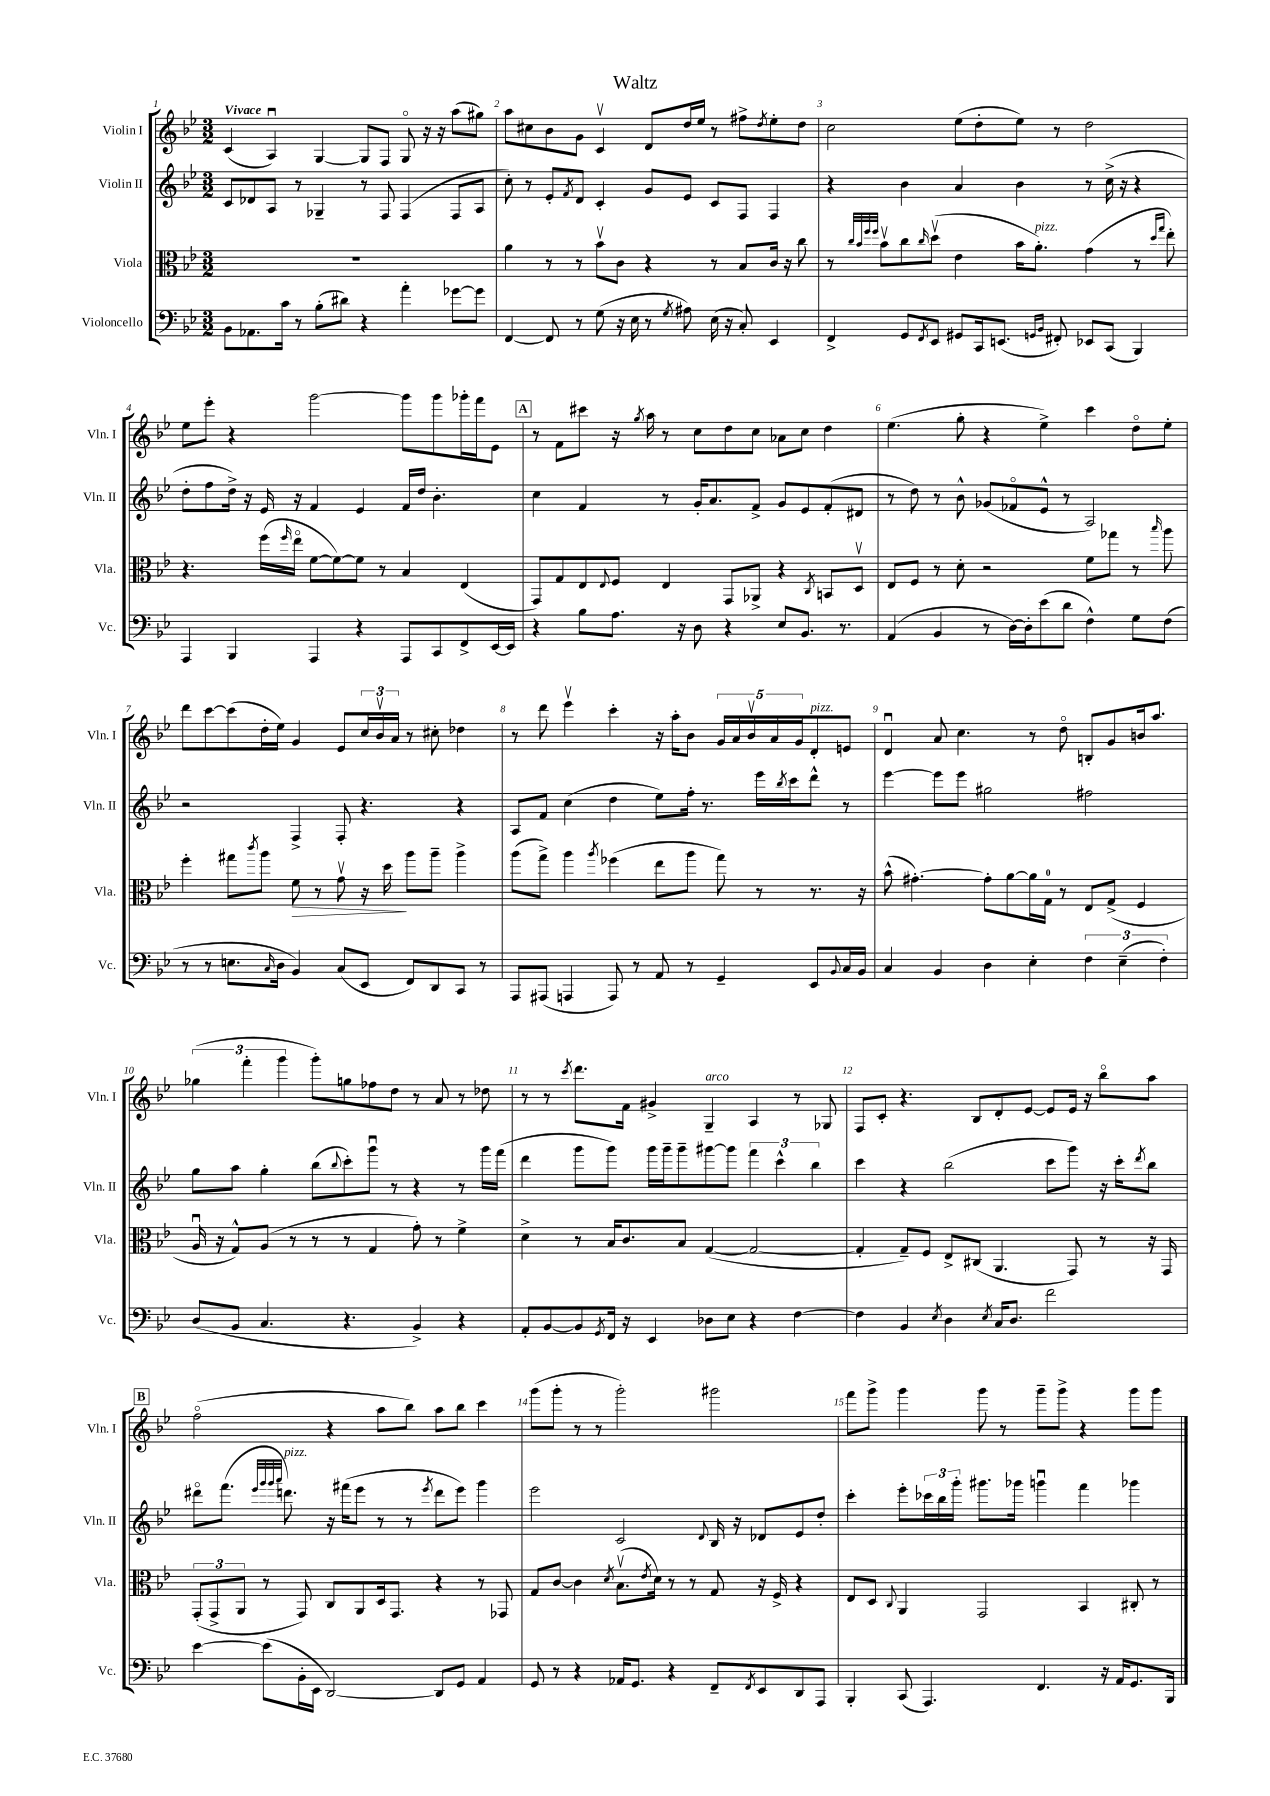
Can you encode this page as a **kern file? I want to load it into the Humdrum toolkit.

**kern	**kern	**kern	**kern
*staff4	*staff3	*staff2	*staff1
*clefF4	*clefC3	*clefG2	*clefG2
*k[b-e-]	*k[b-e-]	*k[b-e-]	*k[b-e-]
*M3/2	*M3/2	*M3/2	*M3/2
8BB-\L	1.r	8c/L	(4c/
8.AA-\	.	8d-/	.
.	.	8A/J	4Au/)
16c\Jk	.	.	.
8r	.	8r	.
(8B-'\L	.	4G-~/	[4G/
8d#\J)	.	.	.
4r	.	8r	8G/]L
.	.	8F/	8F/J
4a'\	.	(4F/	8Go/
.	.	.	16r
.	.	.	16r
[8g-\L	.	8F/L	(8aa\L
8g-\]J	.	8A/J	8gg#\J)
=	=	=	=
[4FF/	4a\	8cc'\)	8aa\L
.	.	8r	8cc#\
8FF/]	8r	8e-'/L	8b-\
.	.	8qf/	.
8r	8r	8d/J	8g\J
(8G\	8b-v\L	4c'/	4cv/
16r	8c\J	.	.
16E-\	.	.	.
8r	4r	8g/L	8d/L
8qG/	.	.	.
8A#\)	.	8e-/J	16dd/L
.	.	.	16ee-/JJ
(16E-\	8r	8c/L	8r
16r	.	.	.
8C'/)	8B-/L	8F/J	8ff#^\L
.	.	.	8qdd/
4EE-/	16c/Jk	4F/	8ee-'\
.	16r	.	.
.	8cc\	.	8dd\J
=	=	=	=
4FF^/	8r	4r	2cc\
.	32qqcc/LLL	.	.
.	32qqb-/	.	.
.	32qqff/	.	.
.	32qqff/JJJ	.	.
.	8b-v\L	.	.
8GG/L	8cc\	4b-\	.
8qFF/	16qqcc/	.	.
8EE-/J	(8ddv\J	.	.
8GG#/L	4e-\	4a/	(8ee-\L
16CC/k	.	.	8dd'\
(8.EE/J	.	.	.
.	16b-\LK	4b-\	8ee-\J)
.	8.a'\J)	.	.
16qqGG/LL	.	.	.
16qqBB-/JJ	.	.	.
8FF#'/)	.	.	8r
8EE-/L	(4g\	8r	2dd\
(8CC/J	.	(16cc^\	.
.	.	16r	.
4BBB-/)	8r	4r	.
.	16qqdd/LL	.	.
.	16qqgg/JJ	.	.
.	8ee-'\)	.	.
=	=	=	=
4AAA/	4.r	8dd'\L	8ee-\L
.	.	8ff\	8eee-'\J
4BBB-/	.	16dd^\Jk)	4r
.	.	16r	.
.	(16ff\LL	16e-/	.
.	16qqff/	.	.
.	16ee-o\JJ	16r	.
4AAA/	[8f\L	4f/	[2ggg\
.	8f\_)	.	.
4r	8f\]J	4e-/	.
.	8r	.	.
8AAA/L	4B-/	16f/LL	8ggg\]L
.	.	16dd/JJ	.
8CC/	.	4.b-'\	8ggg\
8FF^/	(4E-/	.	16ggg-'\L
.	.	.	16fff\J
[16EE-/L	.	.	8e-\J
16EE-/]JJ	.	.	.
=	=	=	=
4r	8GG/L)	4cc\	8r
.	8G/	.	8f\L
8B-\L	8E-/	4f/	8ccc#\J
.	8qqE-/	.	.
8.A\J	8F/J	.	16r
.	.	.	8qgg/
.	.	.	16aa\
.	4E-/	8r	8r
16r	.	.	.
8D\	.	16g'/LK	8cc\L
.	.	8.a/	.
4r	8GG/L	.	8dd\
.	8AA-^/J	8f^/J	8cc\J
8E-/L	4r	8g/L	8a-\L
8.BB-/J	.	8e-/	8cc\J
.	8qC/	.	.
.	8BB/L	(8f'/	4dd\
8.r	.	.	.
.	8Dv/J	8d#/J	.
=	=	=	=
(4AA/	8E-/L	8r	(4.ee-\
.	8F/J	8dd\)	.
4BB-/	8r	8r	.
.	8d'\	8b-^^\	8gg'\
8r	2r	(8g-/L	4r
[16D\LL)	.	8f-o/	.
16D'\]J	.	.	.
(8e-\	.	8e-^^/J	4ee-^\)
8d\J	.	8r	.
4F^^\)	8f\L	2A/)	4ccc\
.	8gg-\J	.	.
8G\L	8r	.	8ddo\L
.	16qqbb-/	.	.
(8F\J	8aa\	.	8ee-'\J
=	=	=	=
8r	4ff'\	2r	8ddd\L
8r	.	.	[8ccc\
8.E\L	8gg#\L	.	(8ccc\]
.	8qccc/	.	.
.	8aa\J	.	16dd'\L
16qqC/	.	.	.
16D\Jk	.	.	16ee-\JJ)
4BB-/)	8f\	4F^/	4g/
.	8r	.	.
(8C/L	8gv\	8F'/	8e-/L
8EE-/J	16r	4.r	24cc/L
.	.	.	24b-v/
.	16dd\	.	.
.	.	.	24a/JJ
8FF/L)	8aa\L	.	8r
8DD/	8aa~\J	.	8cc#'\
8CC/J	4aa^\	4r	4dd-\
8r	.	.	.
=	=	=	=
8AAA/L	(8aa\L	8A/L	8r
(8AAA#/J	8gg^\J)	8f/J	8ddd\
4AAA/	4aa\	(4cc\	4eee-v\
.	8qaa/	.	.
8AAA/)	(4ff-\	4dd\	4ccc'\
8r	.	.	.
8AA/	8ee-\L	8ee-\L)	16r
.	.	.	16aa'\LK
8r	8aa\J	16ff'\Jk	8b-\J
.	.	8.r	.
4GG~/	8gg\)	.	20g/LL
.	.	.	20a/
.	.	.	20b-v/
.	8r	16eee-\LL	.
.	.	.	20a/
.	.	8qbb-/	.
.	.	16ccc\J	.
.	.	.	20g/J
8EE-/L	8.r	8ddd^^\J	8d'/
8qqBB-/	.	.	.
16C/L	.	8r	8e/J
16BB-/JJ	16r	.	.
=	=	=	=
4C/	(8b-^^\	[4eee-\	4du/
.	[4.g#'\)	.	.
4BB-/	.	8eee-\]L	8a/
.	.	8eee-\J	4.cc\
4D\	8g#'\]L	2gg#\	.
.	[8a\	.	.
4E-'\	16a\]L	.	8r
.	16G\JJ	.	.
.	8r	.	8ddo\
6F\	8E-/L	2ff#\	8B'/L
.	(8G^/J	.	8g/
(6E-~\	.	.	.
.	4F/	.	16b/k
.	.	.	8.aa/J
6F'\)	.	.	.
=	=	=	=
(8D/L	16Au/	8gg\L	(6gg-\
.	16r	.	.
8BB-/J	8G^^/L)	8aa\J	.
.	.	.	6fff'\
4.C/	(8A/J	4gg'\	.
.	.	.	6ggg\
.	8r	.	.
.	8r	(8bb-\L	8ggg'\L)
.	.	8qqbb-/	.
4.r	8r	8ccc'\)	8gg\
.	4G/	8gggu\J	8ff-\
.	.	8r	8dd\J
4BB-^/)	8g'\)	4r	8r
.	8r	.	8a/
4r	4f^\	8r	8r
.	.	16ggg\LL	8dd-\
.	.	(16fff\JJ	.
=	=	=	=
8AA'/L	4d^\	4ddd\	8r
[8BB-/	.	.	8r
.	.	.	8qccc/
8BB-/]	8r	8ggg\L	8.ddd\L
8qGG/	.	.	.
16FF/Jk	16B-/LK	8ggg\J)	.
16r	8.c/	.	16f\Jk
4EE-/	.	16ggg\LL	4g#^/
.	.	16ggg~\J	.
.	8B-/J	8ggg~\	.
8D-\L	([4G/	[8ggg#\	4G~/
8E-\J	.	8ggg#\]J	.
4r	2G/_	6fff\	4A/
.	.	6ccc^^\	.
[4F\	.	.	8r
.	.	6bb-\	.
.	.	.	8G-/
=	=	=	=
4F\]	4G'/]	4ccc\	8F/L
.	.	.	8c'/J
4BB-/	8G~/L)	4r	4.r
.	8F/J	.	.
8qE-/	.	.	.
4D\	8E-^/L	(2bb-\	.
.	(8C#/J	.	8B-/L
8qE-/	.	.	.
16C/LK	4.AA/	.	8d'/
8.D/J	.	.	.
.	.	.	[8e-/J
2f\	.	8ccc\L	8e-/]L
.	8GG/)	8ggg\J)	16e-/Jk
.	.	.	16r
.	8r	16r	8bb-o\L
.	.	16ccc'\LK	.
.	.	8qddd/	.
.	16r	8bb-\J	8aa\J
.	16GG/	.	.
=	=	=	=
[4e-\	(12GG'/L	8ddd#o\L	(2ffo\
.	12GG^/	.	.
.	.	(8.fff\J	.
.	12AA/J	.	.
(8e-\]L	8r	.	.
.	.	32qqeee-/LLL	.
.	.	32qqggg/	.
.	.	32qqggg/	.
.	.	32qqaaa/JJJ	.
.	.	8.ddd\)	.
16BB-'\L	8GG/)	.	.
16EE-\JJ	.	.	.
[2DD/)	8C/L	16r	4r
.	.	(16fff#\LK	.
.	8AA/	8eee-\J	.
.	16D/k	8r	8aa\L
.	8.GG/J	.	.
.	.	8r	8bb-\J)
.	.	8qeee-/	.
8DD/]L	4r	8ddd\L	8aa\L
8GG/J	.	8eee-\J)	8bb-\J
4AA/	8r	4ggg\	4ccc\
.	8GG-/	.	.
=	=	=	=
8GG/	8G/L	2eee-\	(8ggg\L
8r	[8c/J	.	8ggg'\J
4r	4c\]	.	8r
.	.	.	8r
.	8qd/	.	.
16AA-/LK	(8.B-v\L	2c/	2ggg'\)
8.GG/J	.	.	.
.	8qe-/	.	.
.	16d\Jk)	.	.
4r	8r	.	.
.	8r	.	.
.	.	8qqd/	.
8FF~/L	8G/	16B-/	2ggg#\
.	.	16r	.
8qFF/	.	.	.
8EE-/	16r	8d-/L	.
.	16F^/	.	.
8DD/	4r	8e-/	.
8AAA/J	.	8dd'/J	.
=	=	=	=
4BBB-'/	8E-/L	4ccc'\	8fff\L
.	8D/J	.	8ggg^\J
.	8qqC/	.	.
(8CC/	4AA/	8eee-'\L	4ggg\
4.AAA/)	.	24ccc-\L	.
.	.	24bb-\	.
.	.	24ggg'\JJ	.
.	2GG/	8.ggg#\L	8ggg\
.	.	.	8r
.	.	16ggg-\Jk	.
4.FF/	.	4gggu\	8ggg~\L
.	.	.	8ggg^\J
.	4BB-/	4fff\	4r
16r	.	.	.
16AA/LK	.	.	.
8.GG/	8C#'/	4ggg-\	8ggg\L
.	8r	.	8ggg\J
16BBB-/Jk	.	.	.
==	==	==	==
*-	*-	*-	*-
